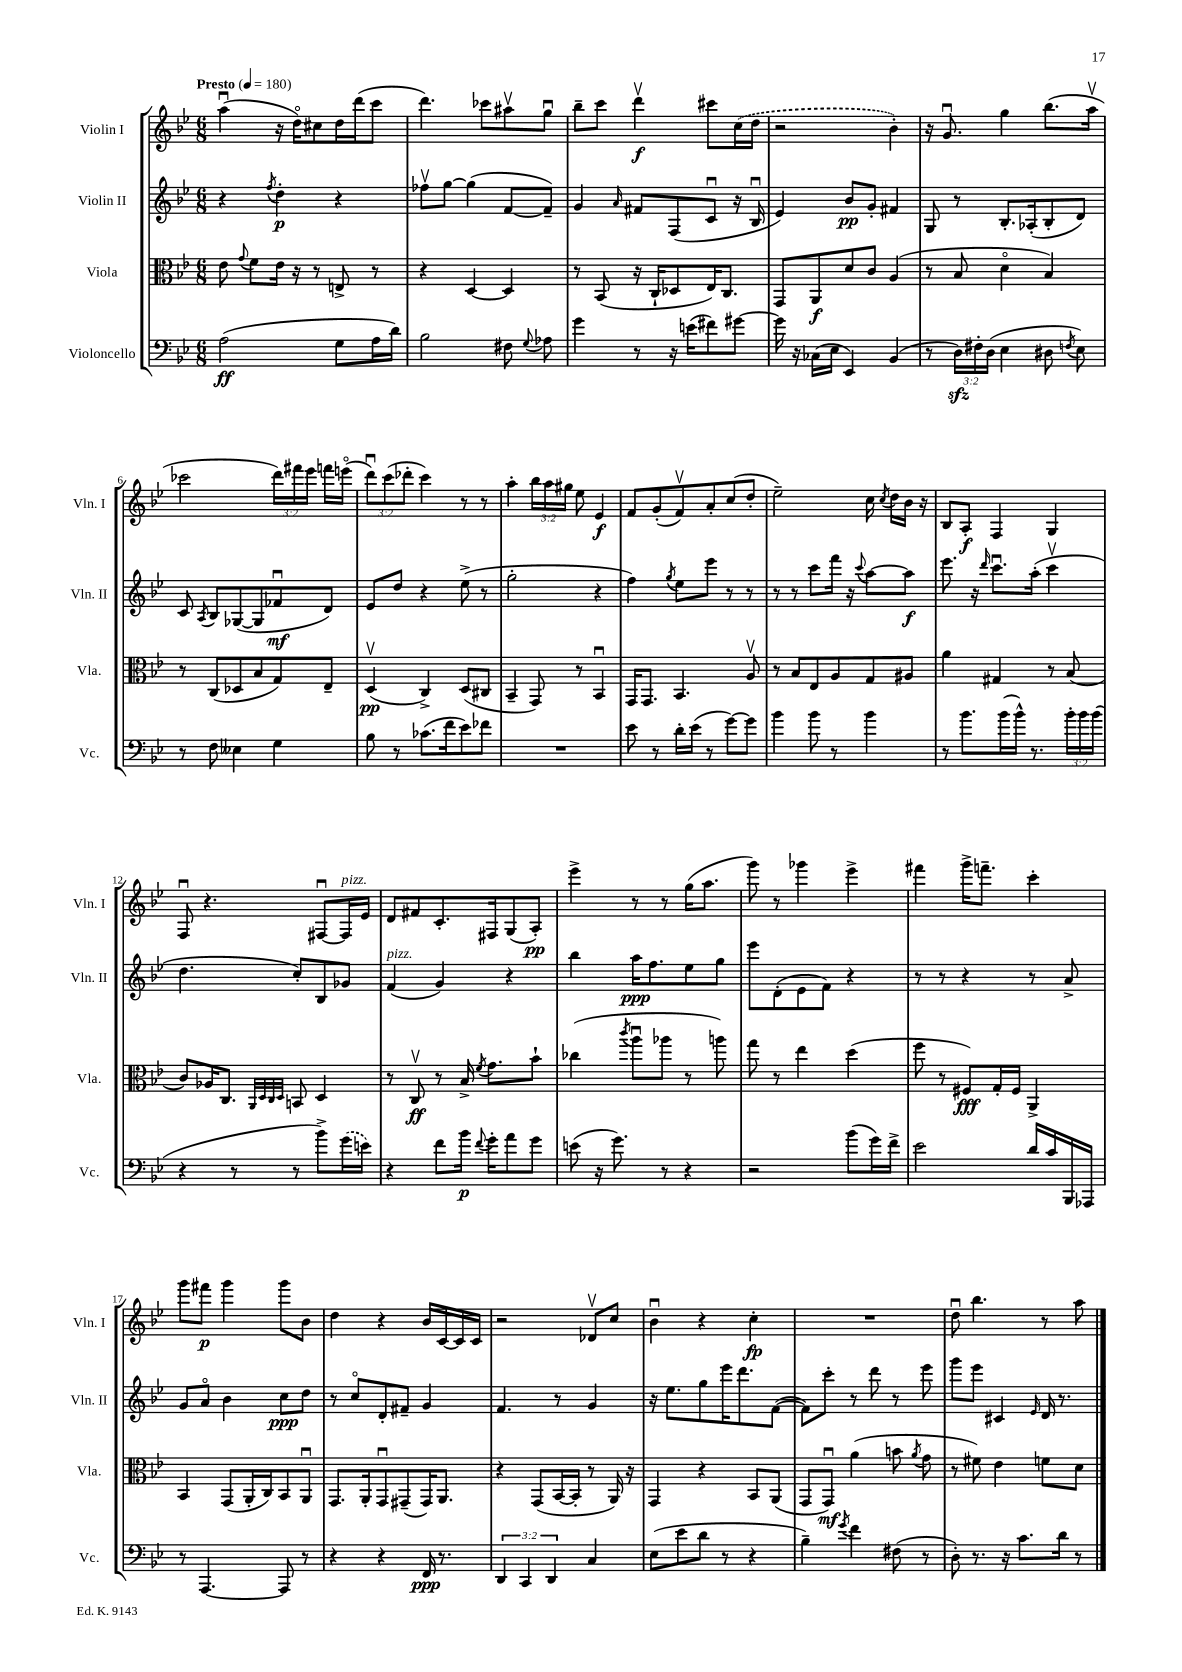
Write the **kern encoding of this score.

**kern	**kern	**kern	**kern
*staff4	*staff3	*staff2	*staff1
*clefF4	*clefC3	*clefG2	*clefG2
*k[b-e-]	*k[b-e-]	*k[b-e-]	*k[b-e-]
*M6/8	*M6/8	*M6/8	*M6/8
*MM180	*MM180	*MM180	*MM180
(2A\	8e-\	4r	(4aau\
.	8qqg/	.	.
.	8f\L	.	.
.	.	8qff/	.
.	16e-\Jk	4dd'\	16r
.	16r	.	16ddo\LK)
.	8r	.	8cc#\
8G\L	8E^/	4r	16dd\L
.	.	.	(16ddd\J
16A\L	8r	.	8ccc\J
16d\JJ)	.	.	.
=	=	=	=
2B-\	4r	8ff-v\L	4.ddd\)
.	.	[8gg\J	.
.	[4D/	(4gg\]	.
.	.	.	8ccc-\L
8F#\	4D/]	[8f/L	8aa#v\
8qqG/	.	.	.
8A-\	.	8f~/]J)	8ggu\J
=	=	=	=
4g\	8r	4g/	8bb-~\L
.	(8BB-/	.	8ccc\J
.	.	16qqa/	.
8r	16r	8f#/L	4dddv\
.	16C`/LK	.	.
16r	8D-/	(8F/	.
(16e\LK	.	.	.
8f#\)	16E-/K)	8cu/J	8ccc#\L
.	8.C/J	.	.
[8g#\J	.	16r	(16cc\L
.	.	16B-u/	16dd\JJ
=	=	=	=
16g#\]	8GG/L	4e-/)	2r
16r	.	.	.
(16C-\LL	8AA/	.	.
16E-\JJ	.	.	.
4EE-/)	8d/	8b-/L	.
.	8c/J	8g'/J	.
(4BB-/	(4A/	4f#/	4b-'\)
=	=	=	=
8r	8r	8G/	16r
.	.	.	8.gu/
24D\LL)	8B-/	8r	.
24F#'\	.	.	.
(24D\JJ	.	.	.
4E-\	4do\	8.B-'/L	4gg\
.	.	(16A-'/k	.
8D#\	4B-/)	8B-'/	(8.bb-\L
8qF/	.	.	.
8E-\)	.	8d/J)	.
.	.	.	16aav\Jk
=	=	=	=
8r	8r	8c/	2ccc-\
.	.	8qA/	.
8F\	(8C/L	8B-/L	.
4E--\	8D-/	([8G-/	.
.	8B-/	8G-/]	.
4G\	8G/)	8f-u/	24ddd\LL)
.	.	.	24fff#\
.	.	.	24eee-\JJ
.	8E-~/J	8d/J)	16fff\LL
.	.	.	(16eeeo\JJ
=	=	=	=
8B-\	(4Dv/	8e-/L	12dddu\L)
.	.	.	(12ccc\
8r	.	8dd/J	.
.	.	.	12ddd-'\J
(8.c-\L	4C^/)	4r	4ccc\)
16f\k	.	.	.
8e-\)	(8D/L	(8ee-^\	8r
8f-\J	8C#/J	8r	8r
=	=	=	=
2.r	4BB-~/	2gg'\	4aa'\
.	8GG/)	.	24bb-\LL
.	.	.	24aa\
.	.	.	24gg#\JJ
.	8r	.	8ee-\
.	4BB-u/	4r	4e-/
=	=	=	=
8e-\	16GG/LK	4ff\)	8f/L
.	8.GG/J	.	.
8r	.	.	(8g'/
.	.	8qgg/	.
16d'\LL	4.BB-/	8ee-\L	8fv/)
(16e-\JJ	.	.	.
8r	.	8eee-\J	8a'/
[8g\L)	.	8r	(8cc/
8g\]J	8Av/	8r	8dd'/J
=	=	=	=
4b-\	8r	8r	2ee-~\)
.	8B-/L	8r	.
8b-\	8E-/	8ccc\L	.
8r	8A/	16fff\Jk	.
.	.	16r	.
.	.	8qqccc/	.
4b-\	8G/	[8aa\L	16cc\
.	.	.	8qcc/
.	.	.	16dd\LL
.	8A#/J	8aa\]J	16b-\JJ
.	.	.	16r
=	=	=	=
8r	4a\	8.eee-\	8B-/L
8.b-\L	.	.	8A'/J
.	.	16r	.
.	.	16qqddd/	.
.	4G#/	8.cccu\L	4F/
(16b-\L	.	.	.
16b-^^\JJ)	.	.	.
8.r	.	(16aa'\Jk	.
.	8r	4cccv\	4G/
24b-'\LL	(8B-/	.	.
24b-\	.	.	.
(24b-\JJ	.	.	.
=	=	=	=
4r	8c/L)	4.dd\	8Fu/
.	16A-/K	.	4.r
.	8.C/J	.	.
8r	.	.	.
.	32qqAA/LLL	.	.
.	32qqD/	.	.
.	32qqC/	.	.
.	32qqD/JJJ	.	.
8r	8BB/	8cc'/L)	.
8b-^\L)	4D/	8B-/	[8F#u/L
(16g\L	.	8g-/J	16F#/]L
16e\JJ)	.	.	16e-/JJ
=	=	=	=
4r	8r	(4f/	8d/L
.	8Cv/	.	8f#/
8f\L	8r	4g/)	8.c'/
16b-\Jk	16B-^/	.	.
8qqf/	8qf/	.	.
16g'\LK	8.g\L	.	16F#/k
8a\	.	4r	(8G/
8g\J	8b-`\J	.	8A'/J)
=	=	=	=
(8e\	(4cc-\	4bb-\	4eee-^\
16r	.	.	.
8.g\)	.	.	.
.	8qccc/	.	.
.	8aau\L	16aa\LK	8r
.	.	8.ff\	.
8r	8aa-\J	.	8r
4r	8r	8ee-\	(16gg\LK
.	.	.	8.aa\J
.	8aa\)	8gg\J	.
=	=	=	=
2r	8gg\	8eee-\L	8ggg\)
.	8r	(8d'\	8r
.	4ee-\	8e-\	4ggg-\
.	.	8f\J)	.
(8b-\L	(4dd\	4r	4eee-^\
16g\L)	.	.	.
16f^\JJ	.	.	.
=	=	=	=
2e-\	8ff\	8r	4fff#\
.	8r	8r	.
.	8F#/L)	4r	16ggg^\LK
.	.	.	8.fff~\J
.	16G'/L	.	.
.	16F#/JJ	.	.
16d/LL	4AA^/	8r	4ccc'\
16c/	.	.	.
16BBB-/	.	8a^/	.
16AAA-/JJ	.	.	.
=	=	=	=
8r	4BB-/	8g/L	8ggg\L
[4.AAA/	.	8ao/J	8fff#\J
.	(8GG/L	4b-\	4ggg\
.	16AA'/L	.	.
.	16C/J)	.	.
8AAA/]	8BB-/	8cc\L	8ggg\L
8r	8AAu/J	8dd\J	8b-\J
=	=	=	=
4r	8.GG/L	8r	4dd\
.	.	8cco/L	.
.	16AA'/k	.	.
4r	8GGu/	8d'/	4r
.	(8GG#~/	8f#~/J	.
16FF/	16GG#/K)	4g/	16b-/LL
8.r	8.AA/J	.	[16c/
.	.	.	16c/]
.	.	.	16c/JJ
=	=	=	=
6DD/	4r	4.f/	2r
6CC/	.	.	.
.	(8GG/L	.	.
6DD/	.	.	.
.	[16BB-/L	8r	.
.	16BB-'/]JJ	.	.
4C/	8r	4g/	8d-v/L
.	16AA/)	.	8cc/J
.	16r	.	.
=	=	=	=
(8E-\L	4GG/	16r	4b-u\
.	.	8.ee-\L	.
8e-\	.	.	.
8d\J	4r	8gg\	4r
8r	.	16eee-\K	.
.	.	8.ddd\	.
4r	8BB-/L	.	4cc'\
.	(8AA/J	([8f\J	.
=	=	=	=
4B-~\)	8GG/L	8f\]L)	2.r
.	8GGu/J)	8ccc'\J	.
8qg/	.	.	.
4f\	(4a\	8r	.
.	.	8ddd\	.
(8F#\	8b\	8r	.
.	8qa/	.	.
8r	8g\	8eee-\	.
=	=	=	=
8D'\)	8r	8ggg\L	8ddu\
8.r	8f#\)	8eee-\J	4.bb-\
.	4e-\	4c#/	.
16r	.	.	.
8.c\L	.	.	.
.	.	16qqe-/	.
.	8f\L	16d/	8r
16d\Jk	.	8.r	.
8r	8d\J	.	8aa\
==	==	==	==
*-	*-	*-	*-
